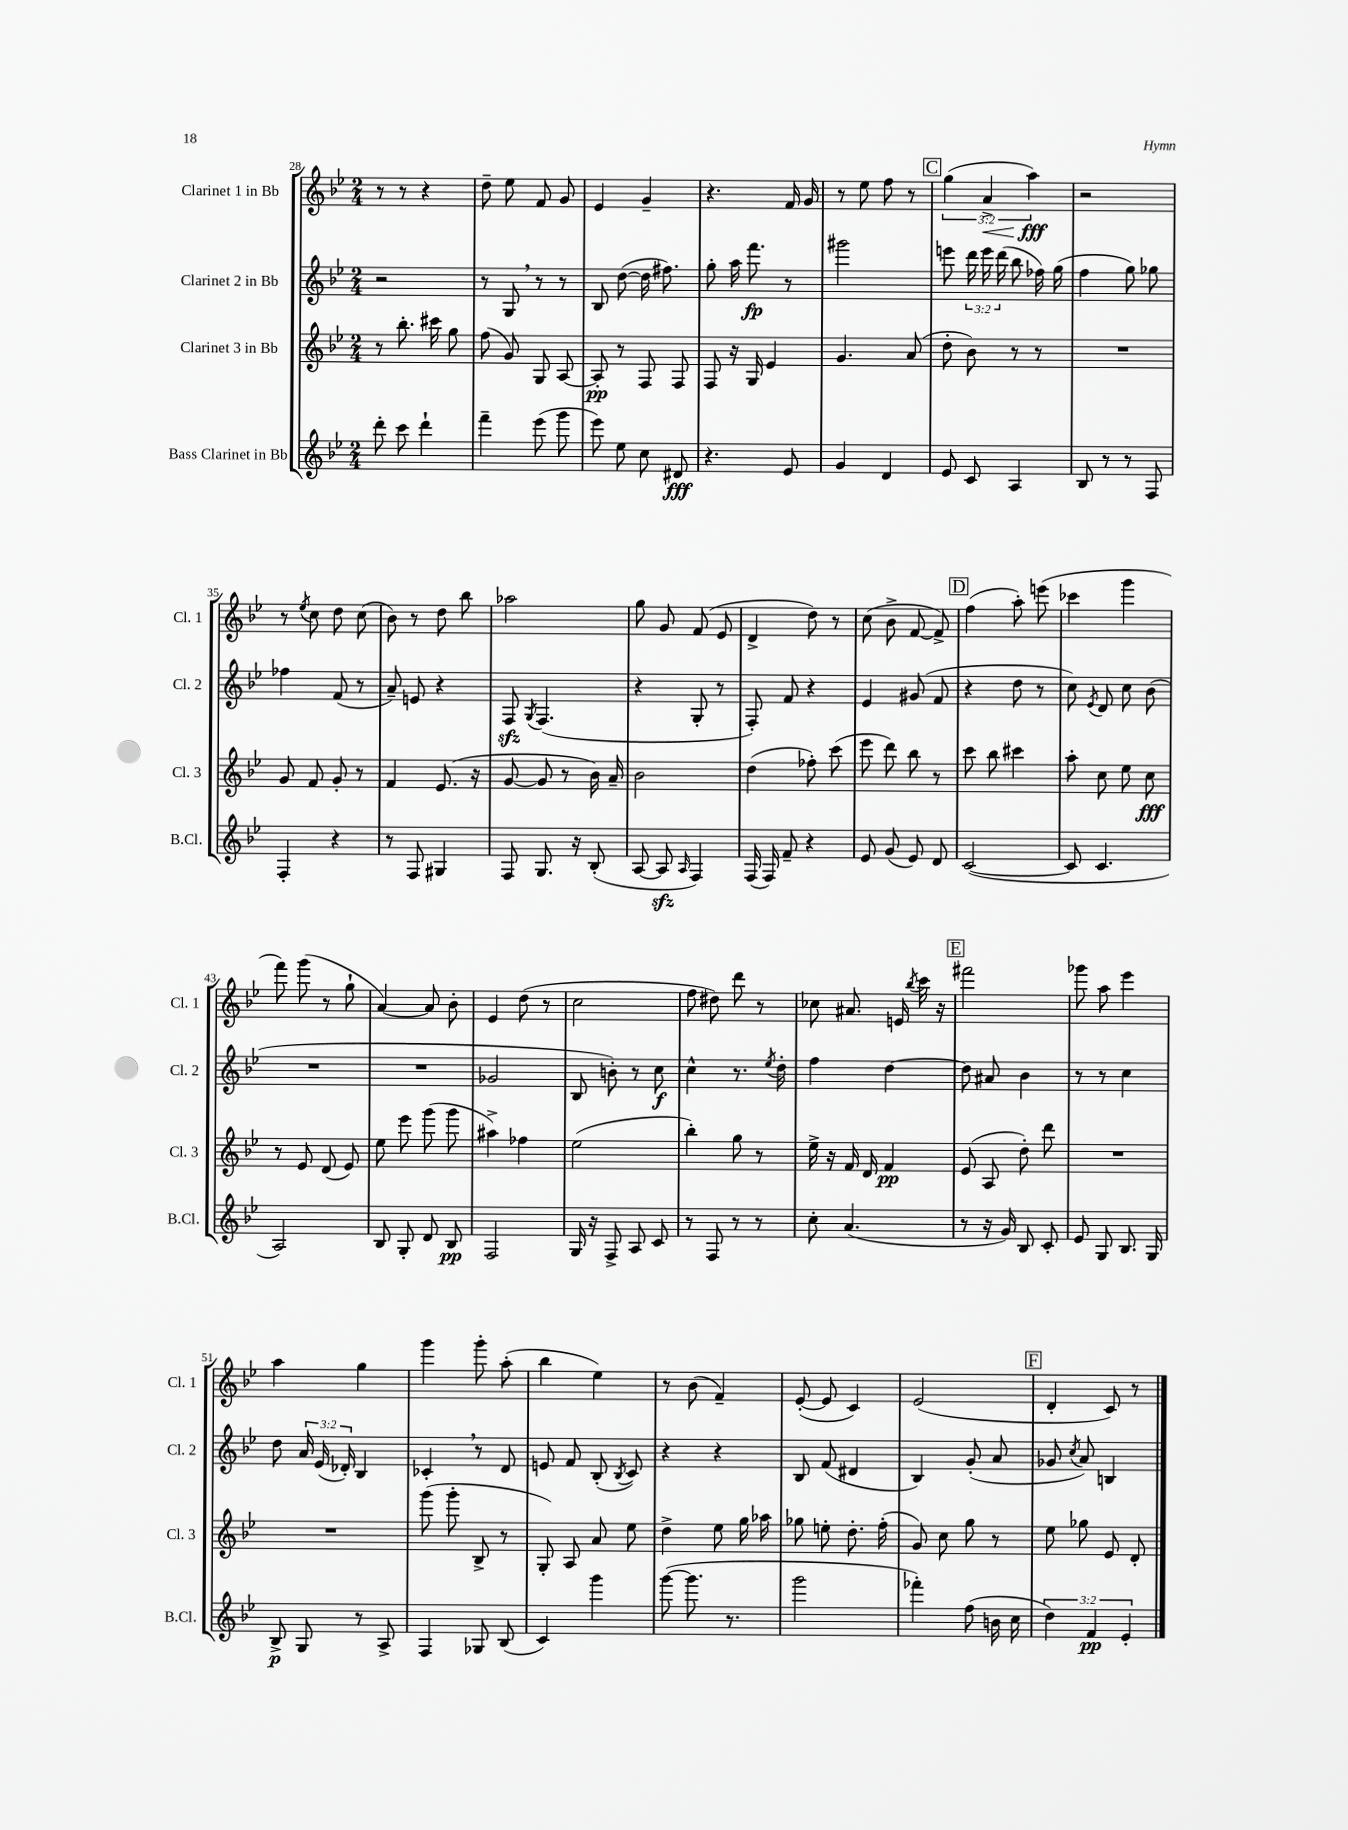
<<
\new StaffGroup <<
\new Staff = "s0" \with { instrumentName = "Clarinet 1 in Bb" shortInstrumentName = "Cl. 1" } {
    \clef treble \key bes \major \numericTimeSignature \time 2/4 \override Staff.TupletNumber.text = #tuplet-number::calc-fraction-text
    \autoBeamOff r8 r8 r4 |
    d''8-- ees''8 f'8 g'8 |
    ees'4 g'4-- |
    r4. f'16 g'16 |
    r8 ees''8 f''8 r8 |
    \mark \markup { \box "C" } \tuplet 3/2 { g''4( a'4->\< a''4\fff\!) } |
    r2 |
    r8 \acciaccatura { ees''8 } c''8 d''8 c''8( |
    bes'8) r8 d''8 bes''8 |
    aes''2 |
    g''8 g'8 f'8( ees'8 |
    d'4-> d''8) r8 |
    c''8( bes'8-> f'8~ f'8->) |
    \mark \markup { \box "D" } f''4( a''8-.) e'''8( |
    ces'''4 g'''4 |
    f'''8) g'''8( r8 g''8-! |
    a'4~) a'8 bes'8-. |
    ees'4 d''8( r8 |
    c''2 |
    f''8 dis''8) d'''8 r8 |
    ces''8 ais'8. e'16 \acciaccatura { bes''8 } c'''16 r16 |
    \mark \markup { \box "E" } fis'''2 |
    ges'''8 a''8 ees'''4 |
    a''4 g''4 |
    g'''4 g'''8-. a''8-.( |
    bes''4 ees''4) |
    r8 bes'8( f'4--) |
    ees'8~-.( ees'8 c'4) |
    ees'2( |
    \mark \markup { \box "F" } d'4-. c'8) r8 \bar "|." |
}
\new Staff = "s1" \with { instrumentName = "Clarinet 2 in Bb" shortInstrumentName = "Cl. 2" } {
    \clef treble \key bes \major \numericTimeSignature \time 2/4 \override Staff.TupletNumber.text = #tuplet-number::calc-fraction-text
    \autoBeamOff r2 |
    r8 g8 \breathe r8 r8 |
    bes8 d''8~( d''16 fis''8.) |
    g''8-. a''16 f'''8.\fp r8 |
    gis'''2 |
    \mark \markup { \box "C" } e'''8 \tuplet 3/2 { d'''16 e'''16 d'''16( } bes''8 fes''16) g''16( |
    f''4 g''8) ges''8 |
    fes''4 f'8( r8 |
    a'8--) e'8 r4 |
    f8\sfz \acciaccatura { g8 } f4.( |
    r4 g8-. r8 |
    f8-.) f'8 r4 |
    ees'4 gis'8( f'8 |
    \mark \markup { \box "D" } r4 d''8 r8 |
    c''8) \acciaccatura { ees'8 } d'8 c''8 bes'8( |
    R2 |
    R2 |
    ges'2 |
    bes8 b'8-.) r8 c''8\f |
    c''4-^ r8. \acciaccatura { ees''8 } d''16-. |
    f''4 d''4~ |
    \mark \markup { \box "E" } d''8 ais'8 bes'4 |
    r8 r8 c''4 |
    d''8 \tuplet 3/2 { a'16 ees'16( des'16-.) } bes4 |
    ces'4-. \breathe r8 d'8 |
    e'8 f'8 bes8-.( \acciaccatura { bes8 } c'8) |
    r4 r4 |
    bes8 f'8( dis'4 |
    bes4) g'8-.( a'8 |
    \mark \markup { \box "F" } ges'8 \acciaccatura { c''8 } a'8) b4 \bar "|." |
}
\new Staff = "s2" \with { instrumentName = "Clarinet 3 in Bb" shortInstrumentName = "Cl. 3" } {
    \clef treble \key bes \major \numericTimeSignature \time 2/4
    \autoBeamOff r8 bes''8.-. cis'''16 g''8 |
    f''8( g'8) g8 a8~ |
    a8-.\pp r8 f8 f8 |
    f8 r16 g16 ees'4 |
    g'4. a'8( |
    \mark \markup { \box "C" } d''8-. bes'8) r8 r8 |
    R2 |
    g'8 f'8 g'8-. r8 |
    f'4 ees'8.( r16 |
    g'8~ g'8 r8 bes'16) a'16-- |
    bes'2 |
    d''4( fes''8-.) c'''8( |
    ees'''8 d'''8) bes''8 r8 |
    \mark \markup { \box "D" } c'''8 bes''8 cis'''4 |
    a''8-. c''8 ees''8 c''8\fff |
    r8 ees'8 d'8( ees'8) |
    ees''8 ees'''8 g'''8( g'''8 |
    ais''4->) fes''4 |
    ees''2( |
    bes''4-.) g''8 r8 |
    ees''16-> r16 f'16 d'16 f'4\pp |
    \mark \markup { \box "E" } ees'8( a8 d''8-.) d'''8 |
    R2 |
    R2 |
    g'''8( g'''8-. bes8-> r8 |
    g8-.) a8 a'8 ees''8 |
    d''4-> ees''8 g''16 aes''16 |
    ges''8 e''8-. d''8.-. f''16-.( |
    g'8) c''8 g''8 r8 |
    \mark \markup { \box "F" } ees''8 ges''8 ees'8 d'8-. \bar "|." |
}
\new Staff = "s3" \with { instrumentName = "Bass Clarinet in Bb" shortInstrumentName = "B.Cl." } {
    \clef treble \key bes \major \numericTimeSignature \time 2/4 \override Staff.TupletNumber.text = #tuplet-number::calc-fraction-text
    \autoBeamOff d'''8-. c'''8 d'''4-! |
    f'''4-- ees'''8( g'''8 |
    ees'''8) ees''8 c''8 dis'8\fff |
    r4. ees'8 |
    g'4 d'4 |
    \mark \markup { \box "C" } ees'8 c'8 a4 |
    bes8 r8 r8 f8 |
    f4-. r4 |
    r8 f8 gis4 |
    f8 g8. r16 bes8-.( |
    a8~ a8\sfz \grace { a16 } f4) |
    f16( f16) f'8-- r4 |
    ees'8 g'8( ees'8) d'8 |
    \mark \markup { \box "D" } c'2~( |
    c'8 c'4. |
    a2) |
    bes8 g8-. d'8 bes8\pp |
    f2 |
    g16 r16 f8-> a8 c'8 |
    r8 f8 r8 r8 |
    c''8-. a'4.( |
    \mark \markup { \box "E" } r8 r16 g'16) bes8 c'8-. |
    ees'8 g8 bes8. g16 |
    bes8->\p g8 r8 a8-> |
    f4 ges8 bes8( |
    c'4) g'''4 |
    g'''8~( g'''8. r8. |
    g'''2 |
    fes'''4-.) f''8( b'16 c''16 |
    \mark \markup { \box "F" } \tuplet 3/2 { d''4) f'4\pp ees'4-. } \bar "|." |
}
>>
>>
\layout { \context { \Score currentBarNumber = #28 } }
